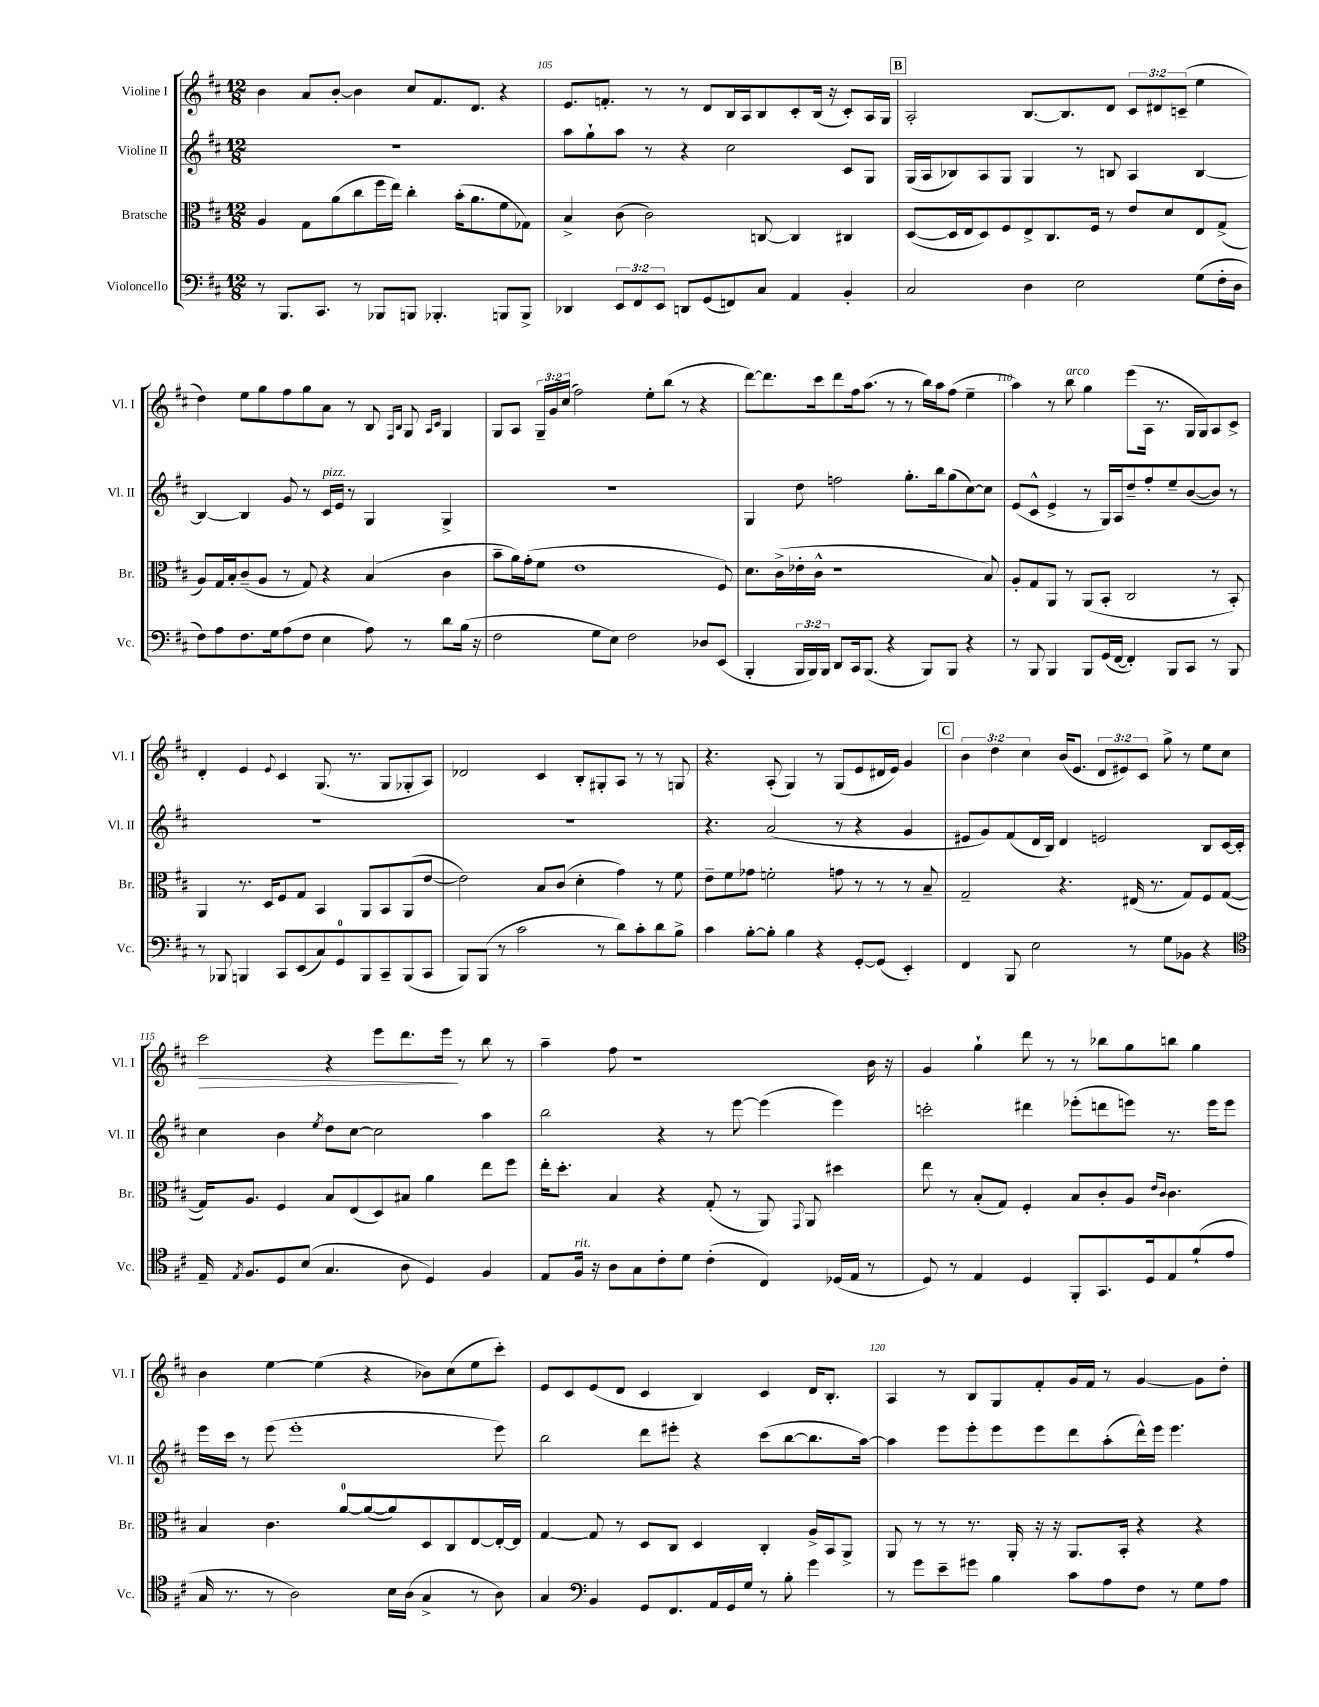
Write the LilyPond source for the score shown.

<<
\new StaffGroup <<
\new Staff = "s0" \with { instrumentName = "Violine I" shortInstrumentName = "Vl. I" } {
    \clef treble \key d \major \numericTimeSignature \time 12/8 \override Staff.TupletNumber.text = #tuplet-number::calc-fraction-text
    \autoBeamOff b'4 a'8[ b'8]~-. b'4 cis''8[ fis'8. d'8.] r4 |
    e'8.[ f'8.]-. r8 r8 d'8[ b16 a16 b8 cis'8-. b16]( r16 cis'8[-.) a16 g16] |
    \mark \markup { \box "B" } a2-. b8.[~ b8. d'8] \tuplet 3/2 { cis'8[ dis'8 c'8]--( } e''4 |
    d''4) e''8[ g''8 fis''8 g''8 a'8] r8 b8 \grace { fis16[ b16] } g8 \grace { a16[ cis'16] } g4 |
    g8[ a8] \tuplet 3/2 { g16[-- g'16 cis''16]( } fis''2) e''8[-. b''8]( r8 r4 |
    d'''8[~) d'''8. cis'''16 d'''8 fis''16 a''8.]( r8 r8 b''16[) a''16 fis''8]( e''4-- |
    a''4) r8 b''8^\markup { \italic "arco" } g''4 e'''8[( a16] r8. g16[ g16) a8 cis'8]-> |
    d'4-. e'4 \appoggiatura { e'8 } cis'4 g8.( r8. g8[ ges8-. a8]) |
    des'2 cis'4 b8[-. gis8-. a8] r8 r8 g8 |
    r4. a8-.( g4) r8 g8[( e'8 dis'16 e'16]) g'4 |
    \mark \markup { \box "C" } \tuplet 3/2 { b'4 d''4 cis''4 } b'16[( e'8.] \tuplet 3/2 { d'8[ eis'8) cis'8] } g''8-> r8 e''8[ cis''8] |
    cis'''2\> r4 e'''8[ d'''8. e'''16]\! r8 b''8 r8 |
    a''4-- fis''8 r1 b'16 r16 |
    g'4 g''4-! d'''8 r8 r8 bes''8[ g''8 b''8] g''4 |
    b'4 e''4~ e''4( r4 bes'8[) cis''8( e''8 cis'''8]-.) |
    e'8[ cis'8 e'8( d'8] cis'4 b4) cis'4 d'16[ b8.]-. |
    a4 r8 b8[ g8 fis'8-. g'16 fis'16] r8 g'4~ g'8[ d''8]-. \bar "|." |
}
\new Staff = "s1" \with { instrumentName = "Violine II" shortInstrumentName = "Vl. II" } {
    \clef treble \key d \major \numericTimeSignature \time 12/8
    \autoBeamOff R1. |
    a''8[ g''8-! a''8] r8 r4 cis''2 cis'8[ g8] |
    \mark \markup { \box "B" } g16[( a16 bes8) a8 g8] g4 r8 b8 a4 b4~ |
    b4~ b4 g'8 r8 cis'16[^\markup { \italic "pizz." } e'16] r8 g4 g4-> |
    R1. |
    g4 d''8 f''2 g''8.[-. b''16 g''8( cis''8~) cis''8] |
    e'8[( cis'8]-^ e'4-> r8 g16[) a16 d''8-- fis''8-. e''8-- b'8~( b'8]) r8 |
    R1. |
    R1. |
    r4. a'2( r8 r4 g'4 |
    \mark \markup { \box "C" } eis'8[ g'8) fis'8( d'16 b16]) d'4 e'2 b8[ cis'16~ cis'16]-. |
    cis''4 b'4 \acciaccatura { e''8 } d''8[ cis''8]~ cis''2 a''4 |
    b''2 r4 r8 e'''8~ e'''4( e'''4) |
    c'''2-. dis'''4 ees'''8[-.( d'''8 e'''8]) r8. e'''16[ e'''8] |
    e'''16[ cis'''16] r8 e'''8( e'''1-. e'''8) |
    b''2 d'''8[ eis'''8]-. r4 cis'''8[( b''8~ b''8. a''16]~) |
    a''4 e'''8[ e'''8-. e'''8 e'''8 d'''8 a''8-.( d'''16-^) e'''16] e'''4. \bar "|." |
}
\new Staff = "s2" \with { instrumentName = "Bratsche" shortInstrumentName = "Br." } {
    \clef alto \key d \major \numericTimeSignature \time 12/8
    \autoBeamOff a4 g8[ a'8( cis''8 fis''16 e''16]) cis''4-. b'16[-.( a'8. fis'8 ges8]) |
    b4-> cis'8( cis'2) c8~ c4 cis4 |
    \mark \markup { \box "B" } d8[~( d16 e16 d8) fis8 e8-> cis8. fis16] r8 e'8[ d'8 e8 g8]->( |
    a8[) g16 b16-. cis'8--( a8] r8 g8) r4 b4( cis'4 |
    b'8[-- a'16) g'16-.( fis'8] e'1 fis8) |
    d'8.[ cis'16->( ees'16-. cis'16]-^ r1 b8) |
    a8[-. g8 a,8] r8 a,8[( b,8]-. cis2 r8 b,8-.) |
    a,4 r8. d16[ fis8 g8] b,4 a,8[ b,8 a,8( e'8]~ |
    e'2) b8[ cis'8]( d'4-. g'4) r8 fis'8 |
    e'8[-- fis'8 ges'8] f'2-. g'8 r8 r8 r8 b8-- |
    \mark \markup { \box "C" } g2-- r4. eis16( r8. g8[) fis8 g8]~( |
    g16[) a8.] fis4 b8[ e8( d8) bis8] a'4 e''8[ fis''8] |
    e''16[-. d''8.]-. b4 r4 g8-.( r8 a,8) \appoggiatura { g,8 } a,8 dis''4 |
    e''8 r8 b8[-.( g8]) fis4-. b8[ cis'8-. a8] \grace { e'16[ cis'16] } cis'4. |
    b4 cis'4. a'8[-0~ a'8~( a'8) d8 cis8 e8~ e16~-. e16] |
    g4~ g8 r8 d8[ cis8] d4 cis4-. a16[-> b,16 a,8]-> |
    a,8 r8 r8 r8. a,16-. r16 r16 a,8.[ b,16]-. r4 r4 \bar "|." |
}
\new Staff = "s3" \with { instrumentName = "Violoncello" shortInstrumentName = "Vc." } {
    \clef bass \key d \major \numericTimeSignature \time 12/8 \override Staff.TupletNumber.text = #tuplet-number::calc-fraction-text
    \autoBeamOff r8 b,,8.[ cis,8.] r8 bes,,8[ b,,8] bes,,4.-. b,,8[ b,,8]-> |
    des,4 \tuplet 3/2 { e,8[ fis,8 e,8] } d,8[ g,8( f,8) cis8] a,4 b,4-. |
    \mark \markup { \box "B" } cis2 d4 e2 g8[( fis16-. d16] |
    fis8[) a8 fis8. g16 a8( fis8] e4 a8) r8 d'8[ b16]( r16 |
    fis2 g8[ e8]) fis2 des8[ e,8]( |
    b,,4-. \tuplet 3/2 { b,,16[ b,,16) b,,16] } d,8[ cis,16 b,,8.]( r4 b,,8[) b,,8] r4 |
    r8 b,,8 b,,4 b,,8[ g,16( fis,16]~ fis,4-.) b,,8[ cis,8] r8 b,,8 |
    r8 bes,,8 b,,4 cis,8[ e,8( cis8) g,8-0 b,,8 cis,8-- b,,8( cis,8] |
    b,,8[) b,,8]( r8 cis'2 r8 d'8[) cis'8-. d'8 b8]-> |
    cis'4 b8[~-. b8]-. b4 r4 g,8[~-. g,8]( e,4-.) |
    \mark \markup { \box "C" } fis,4 b,,8 e2 r8 g8[ bes,8] r4 |
    \clef tenor e16-- \acciaccatura { e8 } fis8.[ d8 b8]( g4. a8 d4) fis4 |
    e8[ fis16]^\markup { \italic "rit." } r16 a8[ g8 cis'8-. d'8] cis'4-.( cis4) des16[( e16] r8 |
    d8) r8 e4 d4 fis,8[-. g,8. d16 e8 fis'8-!( e'8] |
    g16 r8. r8 a2) b16[ a16]( g4-> r8 a8) |
    g4 \clef bass b,4 g,8[ fis,8. a,16 g,16 g16] r8 b8-. g'4 |
    r8 g'8[ e'8-- gis'8] b4 cis'8[ a8 fis8] r8 g8[ a8] \bar "|." |
}
>>
>>
\layout { \context { \Score currentBarNumber = #104 \override BarNumber.break-visibility = ##(#f #t #t) barNumberVisibility = #(every-nth-bar-number-visible 5) } }
